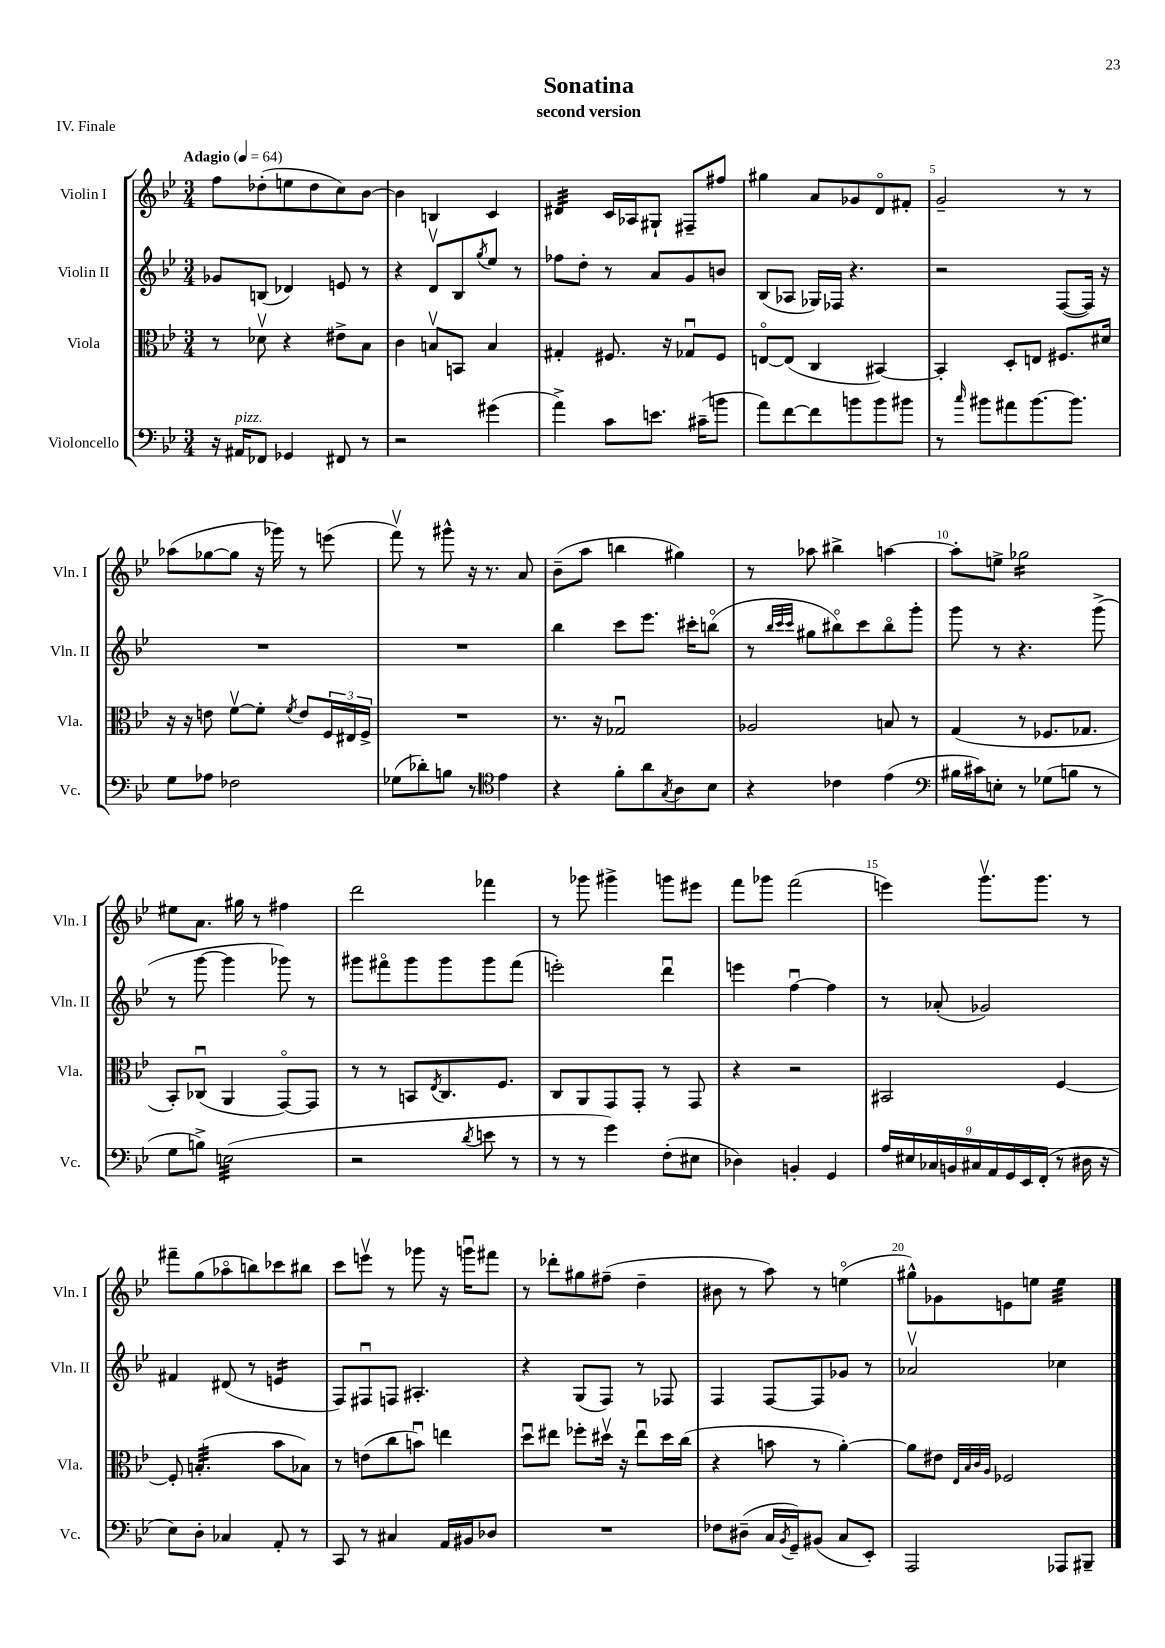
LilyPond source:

\header { title = "Sonatina" subtitle = "second version" piece = "IV. Finale" }
<<
\new StaffGroup <<
\new Staff = "s0" \with { instrumentName = "Violin I" shortInstrumentName = "Vln. I" } {
    \clef treble \key bes \major \numericTimeSignature \time 3/4 \tempo "Adagio" 4 = 64
    f''8 des''8-.( e''8 des''8 c''8) bes'8~ |
    bes'4 b4 c'4 |
    dis'4:32 c'16 aes16 gis8-! fis8-- fis''8 |
    gis''4 a'8 ges'8 d'8\flageolet fis'8-. |
    g'2-- r8 r8 |
    aes''8( ges''8~ ges''8 r16 ges'''16) r8 e'''8( |
    f'''8\upbow) r8 gis'''8-^ r16 r8. a'8 |
    bes'8--( a''8 b''4 gis''4) |
    r8 aes''8 bis''4-> a''4~ |
    a''8-. e''8-> ges''2:16 |
    eis''8 a'8. gis''16 r8 fis''4 |
    d'''2 fes'''4 |
    r8 ges'''8 gis'''4-> g'''8 eis'''8 |
    f'''8 ges'''8 f'''2( |
    e'''4) g'''8.\upbow g'''8. r8 |
    fis'''8-- g''8( aes''8\flageolet b''8) ces'''8 bis''8 |
    c'''8 e'''8\upbow r8 ges'''8 r16 g'''16\downbow fis'''8 |
    r8 des'''8-. gis''8 fis''8--( d''4-- |
    bis'8 r8 a''8) r8 e''4\flageolet( |
    gis''8-^) ges'8 e'8 e''8 e''4:32 \bar "|." |
}
\new Staff = "s1" \with { instrumentName = "Violin II" shortInstrumentName = "Vln. II" } {
    \clef treble \key bes \major \numericTimeSignature \time 3/4
    ges'8 b8( des'4) e'8 r8 |
    r4 d'8\upbow bes8 \acciaccatura { g''8 } ees''8 r8 |
    fes''8 d''8-. r8 a'8 g'8 b'8 |
    bes8( aes8 ges16) fes16 r4. |
    r2 f8~( f16) r16 |
    R2. |
    R2. |
    bes''4 c'''8 ees'''8. cis'''16-. b''8\flageolet( |
    r8 \grace { bes''32 c'''32 c'''32 } gis''8 bis''8\flageolet) c'''8 bis''8\flageolet g'''8-. |
    g'''8 r8 r4. g'''8->( |
    r8 g'''8~ g'''4 ges'''8) r8 |
    gis'''8 fis'''8\flageolet gis'''8 gis'''8 gis'''8 fis'''8( |
    e'''2-.) d'''4\downbow |
    e'''4 f''4~\downbow f''4 |
    r8 aes'8-.( ges'2) |
    fis'4 dis'8( r8 e'4:16 |
    f8) fis8\downbow f8 ais4.-. |
    r4 g8( f8) r8 fes8 |
    f4 f8~ f8 ges'8 r8 |
    aes'2\upbow ces''4 \bar "|." |
}
\new Staff = "s2" \with { instrumentName = "Viola" shortInstrumentName = "Vla." } {
    \clef alto \key bes \major \numericTimeSignature \time 3/4
    r8 des'8\upbow r4 eis'8-> bes8 |
    c'4 b8\upbow b,8 b4 |
    gis4-. fis8. r16 ges8\downbow fis8 |
    e8~\flageolet e8( c4 bis,4~) |
    bis,4-. d8-. e8 fis8. dis'16 |
    r16 r16 e'8 f'8~\upbow f'8-. \acciaccatura { f'8 } e'8 \tuplet 3/2 { f16 eis16 f16-> } |
    R2. |
    r8. r16 ges2\downbow |
    aes2 b8 r8 |
    g4( r8 fes8. ges8. |
    bes,8-.) ces8\downbow( a,4 g,8~\flageolet) g,8 |
    r8 r8 b,8 \acciaccatura { ees8 } c8. f8. |
    c8 a,8 g,8 g,8-. r8 g,8 |
    r4 r2 |
    bis,2 f4~ |
    f8-. b4.:32-.( bes'8 bes8) |
    r8 e'8( c''8 b'8\downbow) e''4 |
    d''8\downbow eis''8 fes''8-. dis''16\upbow r16 eis''8\downbow dis''16 c''16( |
    r4 b'8 r8 a'4~-.) |
    a'8 eis'8 \grace { ees32 bes32 c'32 a32 } fes2 \bar "|." |
}
\new Staff = "s3" \with { instrumentName = "Violoncello" shortInstrumentName = "Vc." } {
    \clef bass \key bes \major \numericTimeSignature \time 3/4
    r16 ais,16^\markup { \italic "pizz." } fes,8 ges,4 fis,8 r8 |
    r2 gis'4( |
    a'4->) c'8 e'8. cis'16--( b'8 |
    a'8) f'8~ f'8 b'8 b'8 bis'8 |
    r8 \grace { c''16 } bis'8 ais'8 bis'8.~ bis'8. |
    g8 aes8 fes2 |
    ges8( des'8-.) b8 r8 \clef tenor ees'4 |
    r4 f'8-. a'8 \acciaccatura { g8 } a8 bes8 |
    r4 ces'4 ees'4( |
    \clef bass bis16 cis'16) e8-. r8 ges8( b8 r8 |
    g8 b8->) e2:32( |
    r2 \acciaccatura { d'8 } e'8 r8 |
    r8 r8 g'4) f8-.( eis8 |
    des4) b,4-. g,4 |
    \tuplet 9/8 { a16 eis16 ces16 b,16 cis16 a,16 g,16 ees,16 f,16-.( } r8 dis16 r16 |
    ees8) d8-. ces4 a,8-. r8 |
    c,8 r8 cis4 a,16 bis,16 des8 |
    R2. |
    fes8 dis8--( c16 \acciaccatura { bes,8 } g,16--) bis,8( c8 ees,8-.) |
    a,,2 aes,,8 bis,,8-- \bar "|." |
}
>>
>>
\layout { \context { \Score \override BarNumber.break-visibility = ##(#f #t #t) barNumberVisibility = #(every-nth-bar-number-visible 5) } }
